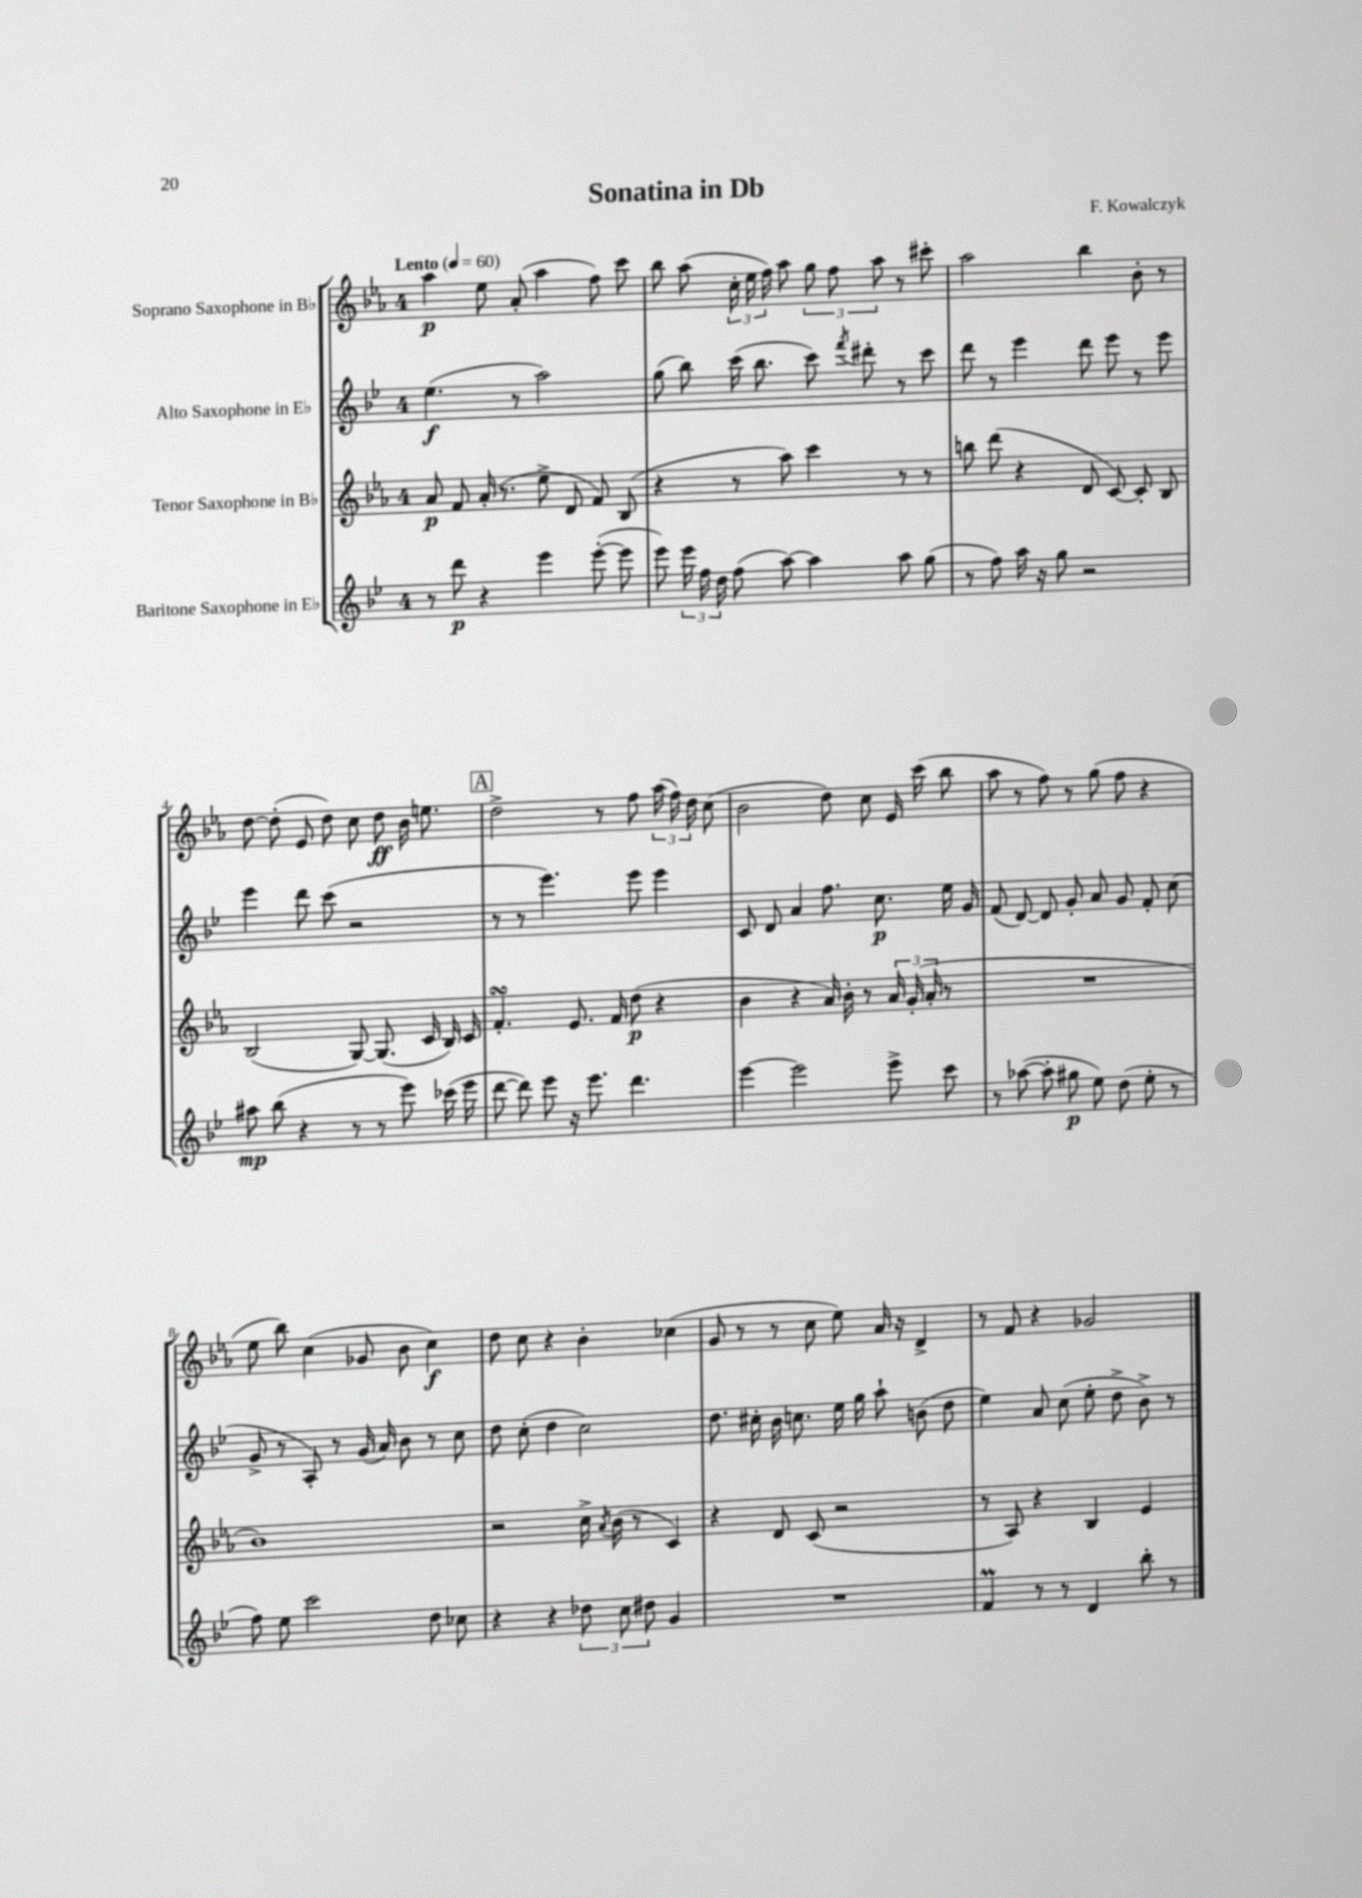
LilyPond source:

\header { title = "Sonatina in Db" composer = "F. Kowalczyk" }
<<
\new StaffGroup <<
\new Staff = "s0" \with { instrumentName = "Soprano Saxophone in Bb" } {
    \clef treble \key ees \major \once \override Staff.TimeSignature.style = #'single-digit \time 4/4 \tempo "Lento" 4 = 60
    \autoBeamOff aes''4\p ees''8 aes'8-.( aes''4 f''8) c'''8 |
    bes''8 aes''8( \tuplet 3/2 { c''16-. ees''16 f''16) } aes''8 \tuplet 3/2 { g''8 f''8 aes''8 } r8 cis'''8-. |
    aes''2 bes''4 bes'8-. r8 |
    d''8~ d''8-.( ees'8 d''8) c''8 d''8\ff bes'16 e''8. |
    \mark \markup { \box "A" } d''2-> r8 f''8 \tuplet 3/2 { aes''16( f''16) d''16 } c''8( |
    bes'2 d''8) c''8 ees'16 c'''16( bes''8 |
    aes''8 r8 f''8) r8 g''8( f''8 r4 |
    ees''8 bes''8) c''4( ges'8 bes'8 c''4\f) |
    d''8 c''8 r4 bes'4-. ces''4( |
    g'8 r8 r8 c''8 ees''8) aes'16 r16 d'4-> |
    r8 f'8 r4 ges'2 \bar "|." |
}
\new Staff = "s1" \with { instrumentName = "Alto Saxophone in Eb" } {
    \clef treble \key bes \major \once \override Staff.TimeSignature.style = #'single-digit \time 4/4
    \autoBeamOff ees''4.\f( r8 a''2) |
    g''8( bes''8) c'''16( bes''8. c'''8) \acciaccatura { f'''8 } dis'''8-. r8 c'''8 |
    d'''8 r8 ees'''4 d'''8 ees'''8 r8 ees'''8 |
    ees'''4 d'''8 c'''8( r2 |
    \mark \markup { \box "A" } r8 r8 ees'''4.) ees'''8 ees'''4 |
    c'8 d'8 a'4 f''8. c''8.\p ees''16 g'16 |
    f'8( d'8~) d'8 g'8-. a'8 g'8 f'8-. c''8( |
    g'8-> r8 a8-.) r8 g'16( a'16) bes'8 r8 c''8 |
    d''8 c''8-.( d''4 c''2) |
    d''8. cis''16-. bes'16 c''8. ees''16 g''16 a''8-! b'8( d''8 |
    ees''4) a'8 c''8( ees''8-. d''8-> bes'8->) r8 \bar "|." |
}
\new Staff = "s2" \with { instrumentName = "Tenor Saxophone in Bb" } {
    \clef treble \key ees \major \once \override Staff.TimeSignature.style = #'single-digit \time 4/4
    \autoBeamOff aes'8\p f'8 aes'16-.( r8. ees''8-> d'8 f'8) bes8( |
    r4 r8 aes''8) c'''4 r8 r8 |
    b''8 d'''8( r4 d'8 c'8~) c'8-. bes8 |
    bes2( g8~) g8.( c'16 bes16) c'16 |
    \mark \markup { \box "A" } f'4.-.\turn ees'8. f'16 d''8\p( r4 |
    bes'4 r4 aes'16) bes'16-. r8 \tuplet 3/2 { aes'16 g'16-.( aes'16-. } r8 |
    R1 |
    bes'1) |
    r2 c''16-> \acciaccatura { aes'8 } bes'16( r8 c'4) |
    r4 d'8 c'8( r2 |
    r8 aes8) r4 bes4 ees'4 \bar "|." |
}
\new Staff = "s3" \with { instrumentName = "Baritone Saxophone in Eb" } {
    \clef treble \key bes \major \once \override Staff.TimeSignature.style = #'single-digit \time 4/4
    \autoBeamOff r8 d'''8\p r4 ees'''4 ees'''8~-.( ees'''8 |
    ees'''8) \tuplet 3/2 { ees'''16 f''16 d''16 } f''8( a''8~) a''4 a''8 g''8( |
    r8 f''8) a''16 r16 g''8 r2 |
    ais''8\mp bes''8( r4 r8 r8 ees'''8) ces'''16( ees'''16 |
    \mark \markup { \box "A" } d'''8~ d'''8) ees'''8 r16 ees'''8. d'''4. |
    ees'''4~ ees'''2 ees'''8-> c'''8 |
    r8 aes''8~( aes''8-. gis''8\p ees''8) d''8( ees''8-. r8 |
    f''8) ees''8 c'''2 d''8 ces''8 |
    r4 r4 \tuplet 3/2 { des''8 c''8 dis''8 } g'4 |
    R1 |
    f'4\prall r8 r8 d'4 bes''8-. r8 \bar "|." |
}
>>
>>
